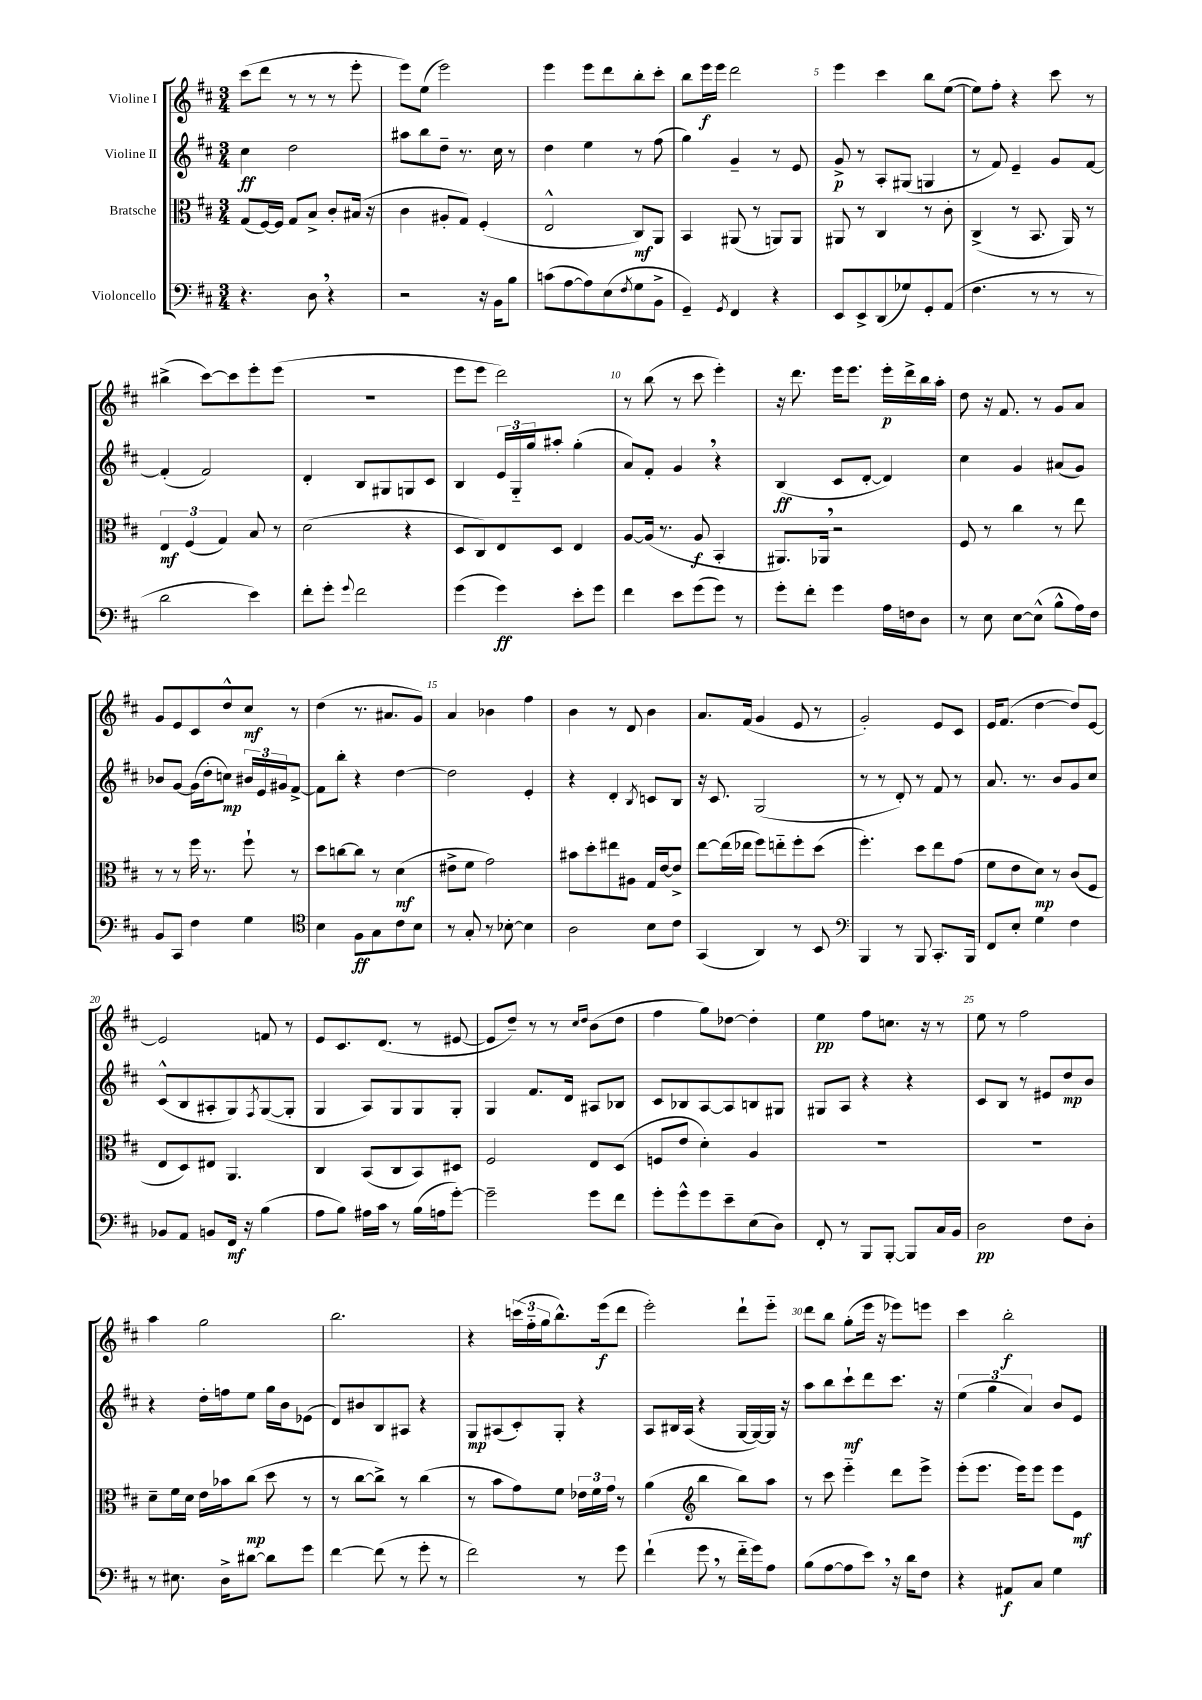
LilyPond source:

<<
\new StaffGroup <<
\new Staff = "s0" \with { instrumentName = "Violine I" } {
    \clef treble \key d \major \numericTimeSignature \time 3/4
    cis'''8( d'''8 r8 r8 r8 e'''8-. |
    e'''8) e''8( e'''2) |
    e'''4 e'''8 d'''8 b''8-. cis'''8-. |
    b''8 e'''16\f e'''16 d'''2 |
    e'''4 cis'''4 b''8 e''8~( |
    e''8) fis''8-. r4 cis'''8 r8 |
    bis''4->( cis'''8~) cis'''8 e'''8-. e'''8( |
    R2. |
    e'''8 e'''8 d'''2) |
    r8 b''8( r8 cis'''8 e'''4-.) |
    r16 d'''8. e'''16 e'''8. e'''16-.\p d'''16-> b''16 a''16-. |
    d''8 r16 fis'8. r8 g'8 a'8 |
    g'8 e'8 cis'8 d''8-^ cis''8\mf r8 |
    d''4( r8. ais'8. g'8) |
    a'4 bes'4 fis''4 |
    b'4 r8 d'8 b'4 |
    a'8. fis'16( g'4 e'8 r8 |
    g'2-.) e'8 cis'8 |
    e'16 fis'8.( d''4~ d''8) e'8~ |
    e'2 f'8 r8 |
    e'8 cis'8. d'8.( r8 eis'8~ |
    eis'8 d''8--) r8 r8 \grace { cis''16 d''16 } b'8( d''8 |
    fis''4 g''8) des''8~ des''4-. |
    e''4\pp fis''8 c''8. r16 r8 |
    e''8 r8 fis''2 |
    a''4 g''2 |
    b''2. |
    r4 \tuplet 3/2 { c'''16( fis''16-_ g''16 } b''8.-^) e'''16\f( d'''8 |
    e'''2-.) d'''8-! e'''8-_ |
    d'''8 b''8 g''8-.( e'''16 r16 ees'''8) e'''8 |
    cis'''4 b''2-.\f \bar "|." |
}
\new Staff = "s1" \with { instrumentName = "Violine II" } {
    \clef treble \key d \major \numericTimeSignature \time 3/4
    cis''4\ff d''2 |
    ais''8 b''8 d''8-- r8. cis''16 r8 |
    d''4 e''4 r8 fis''8( |
    g''4) g'4-- r8 e'8 |
    g'8->\p r8 a8-. gis8( g4 |
    r8 fis'8) e'4-- g'8 fis'8~ |
    fis'4-.( fis'2) |
    d'4-. b8 gis8 g8 cis'8 |
    b4 \tuplet 3/2 { e'16 g16-_ g''16 } ais''8-. g''4-.( |
    a'8) fis'8-. g'4 \breathe r4 |
    b4\ff( cis'8 d'8~-. d'4) |
    cis''4 g'4 ais'8( g'8) |
    bes'8 g'8~ g'16( d''16-. c''8\mp) \tuplet 3/2 { bis'16 e'16 gis'16 } fis'8~-> |
    fis'8 b''8-. r4 d''4~ |
    d''2 e'4-. |
    r4 d'4-. \acciaccatura { b8 } c'8 b8 |
    r16 cis'8. g2( |
    r8 r8 d'8-.) r8 fis'8 r8 |
    a'8. r8. b'8 g'8 cis''8 |
    cis'8-^( b8 ais8-. g8) \acciaccatura { fis8 } g8~( g8-. |
    g4 a8) g8 g8 g8-. |
    g4 fis'8. d'16 ais8 bes8 |
    cis'8 bes8 a8~ a8 b8 gis8 |
    gis8 a8 r4 r4 |
    cis'8 b8 r8 eis'8 d''8\mp b'8 |
    r4 d''16-. f''16 e''8 g''16 b'16 ees'8( |
    d'8) bis'8 b8 ais8 r4 |
    g8\mp ais8( cis'8-.) g8-. r4 |
    a8 bis16 a16( r4 g16~ g16~) g16 r16 |
    a''8 b''8 cis'''8-!\mf d'''8 cis'''8. r16 |
    \tuplet 3/2 { e''4( g''4 a'4) } b'8 e'8 \bar "|." |
}
\new Staff = "s2" \with { instrumentName = "Bratsche" } {
    \clef alto \key d \major \numericTimeSignature \time 3/4
    g8( fis16~) fis16 g8 b8-> cis'8-. bis16( r16 |
    cis'4 ais8-. g8) fis4-.( |
    e2-^ cis8\mf) a,8 |
    b,4 ais,8( r8 a,8) a,8 |
    ais,8 r8 cis4 r8 cis'8-. |
    cis4->( r8 b,8. a,16) r8 |
    \tuplet 3/2 { e4\mf fis4( g4) } b8 r8 |
    d'2( r4 |
    d8 cis8) e8 d8 e4 |
    a8~ a16( r8. a8\f b,4-. |
    ais,8.) aes,16 \breathe r2 |
    fis8 r8 cis''4 r8 e''8 |
    r8 r8 fis''16 r8. fis''8-! r8 |
    d''8 c''8~ c''8 r8 d'4\mf( |
    eis'8-> fis'8 g'2) |
    bis'8 d''8-. eis''8 ais8 g16 e'16~ e'8-> |
    e''8~ e''16( ees''16 fis''8) e''8-_ fis''8-. d''8( |
    fis''4.-.) d''8 e''8 g'8( |
    fis'8 e'8 d'8\mp) r8 cis'8( fis8 |
    e8 d8) eis8 a,4. |
    cis4 b,8( cis8 b,8) dis8 |
    fis2 e8 d8( |
    f8 e'8 d'4-.) a4 |
    R2. |
    R2. |
    d'8-- fis'16 d'16 e'16 bes'16 cis''8\mp( d''8 r8 |
    r8 cis''8~ cis''8->) r8 cis''4( |
    r8 b'8 g'8) fis'8 \tuplet 3/2 { ees'16 fis'16 g'16 } r8 |
    a'4( \clef treble b''4 b''8) a''8 |
    r8 cis'''8 e'''4-_ d'''8 e'''8-> |
    e'''8-.( e'''8. e'''16) e'''8 e'''8 e'8\mf \bar "|." |
}
\new Staff = "s3" \with { instrumentName = "Violoncello" } {
    \clef bass \key d \major \numericTimeSignature \time 3/4
    r4. d8 \breathe r4 |
    r2 r16 b,16 b8 |
    c'8( a8~ a8) e8( \acciaccatura { fis8 } g8 b,8-> |
    g,4--) \acciaccatura { g,8 } fis,4 r4 |
    e,8 e,8-> d,8( ges8) g,8-. a,8( |
    fis4. r8 r8 r8 |
    d'2 e'4) |
    fis'8-. g'8-. \appoggiatura { g'8 } fis'2 |
    g'4( g'4\ff) e'8-. g'8 |
    fis'4 e'8 g'8( g'8) r8 |
    g'8-. fis'8-. g'4 a16 f16 d8 |
    r8 e8 e8~ e8-^( b8-^ a16) fis16 |
    b,8 cis,8 fis4 g4 |
    \clef tenor b4 fis8\ff g8 cis'8 b8 |
    r8 g8-. r8 bes8~-. bes4 |
    a2 b8 cis'8 |
    g,4( a,4) r8 b,8 |
    \clef bass b,,4 r8 b,,8 cis,8.-. b,,16 |
    fis,8 e8-. g4 fis4 |
    bes,8 a,8 b,8 fis,16\mf r16 b4( |
    a8 b8) ais16 cis'16 r8 b16( a16 g'8~-.) |
    g'2-- g'8 fis'8 |
    g'8-. g'8-^ g'8 e'8-- e8( d8) |
    fis,8-. r8 b,,8 b,,8~-. b,,8 cis16 b,16 |
    d2\pp fis8 d8-. |
    r8 eis8. d16-> dis'8~ dis'8 g'8 |
    fis'4~ fis'8( r8 g'8-. r8 |
    fis'2) r8 g'8 |
    fis'4-!( g'8 \breathe r8 fis'16-_ g'16) a8 |
    b8( a8~ a8 e'8) \breathe r16 d'16 fis8 |
    r4 ais,8\f cis8 g4 \bar "|." |
}
>>
>>
\layout { \context { \Score \override BarNumber.break-visibility = ##(#f #t #t) barNumberVisibility = #(every-nth-bar-number-visible 5) } }
